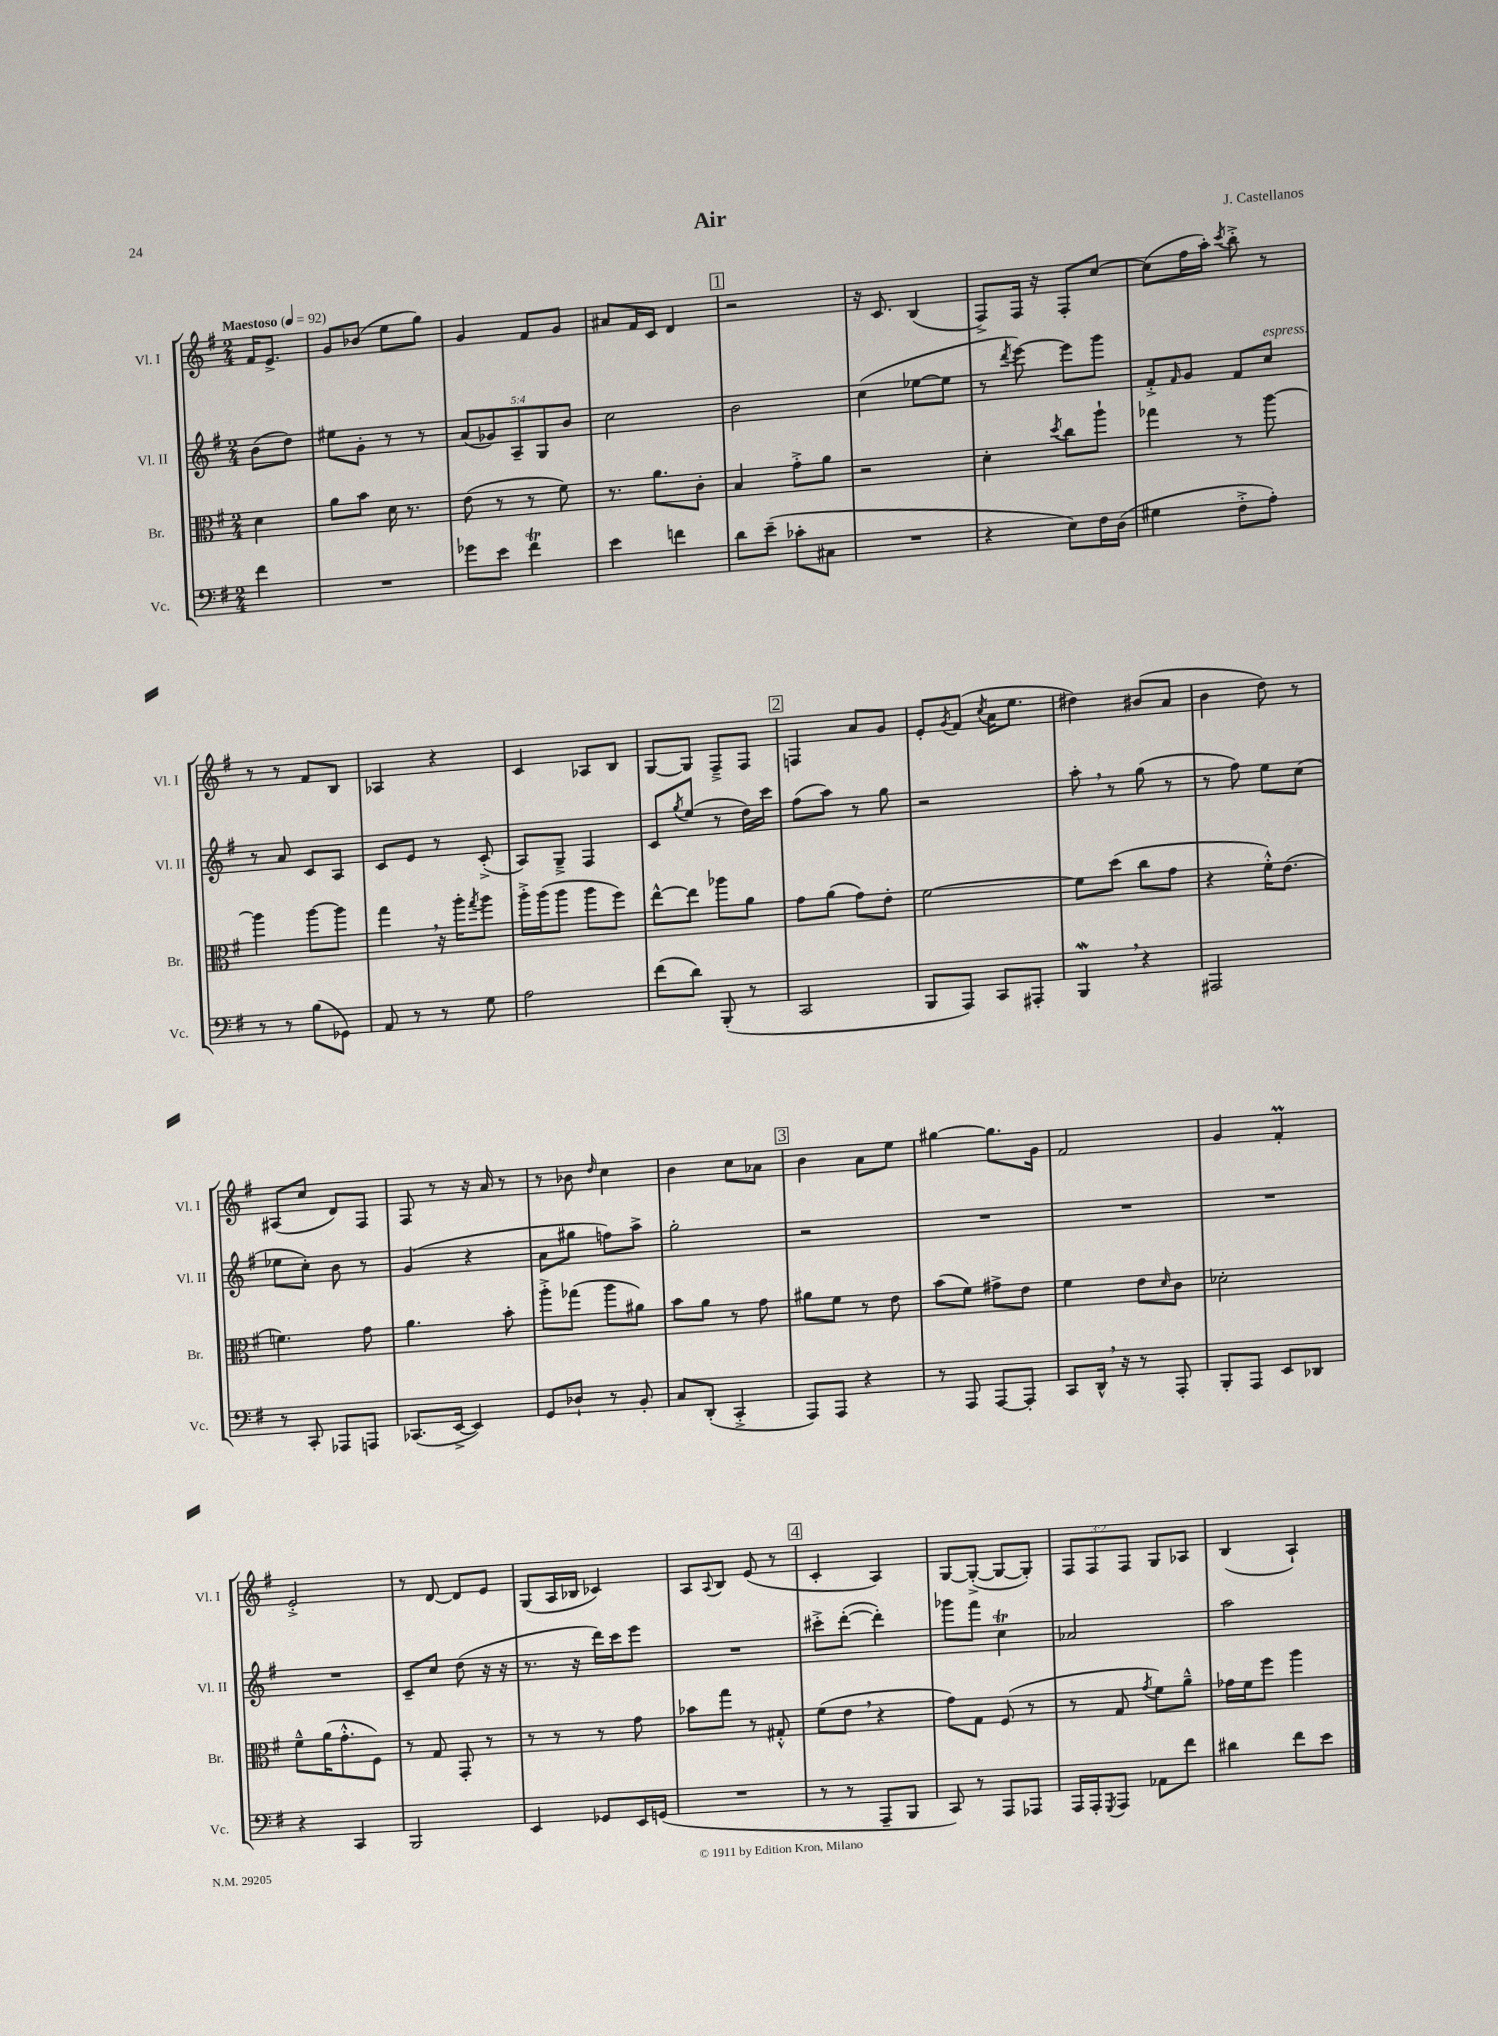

**kern	**kern	**kern	**kern
*part4	*part3	*part2	*part1
*staff4	*staff3	*staff2	*staff1
*I"Vc.	*I"Br.	*I"Vl. II	*I"Vl. I
*I'Vc.	*I'Br.	*I'Vl. II	*I'Vl. I
*clefF4	*clefC3	*clefG2	*clefG2
*k[f#]	*k[f#]	*k[f#]	*k[f#]
*M2/4	*M2/4	*M2/4	*M2/4
*MM92	*MM92	*MM92	*MM92
=	=	=	=
!	!	!	!LO:TX:a:B:t=Maestoso
4f#\	4d\	(8b\L	16f#/KL
.	.	.	8.e^/J
.	.	8dd\J)	.
=1	=1	=1	=1
2r	8a\L	8ee#X\L	8g/L
.	8b\J	8g'\J	(8b-X/J
.	16d\	8r	8ee\L
.	8.r	.	.
.	.	8r	8gg\J)
=2	=2	=2	=2
8g-X\L	(8e\	(10a/L	4g/
.	.	10g-X/)	.
8e\J	8r	.	.
.	.	10A~/	.
4f#t\	8r	.	8f#/L
.	.	10G/	.
.	8f#\)	.	8g/J
.	.	10b/J	.
=3	=3	=3	=3
4e\	8.r	2cc\	8a#X/L
.	.	.	16f#/L
.	8.a\L	.	16c/JJ
4fn\	.	.	4d/
.	8c'\J	.	.
!!LO:REH:place=s1:t=1
=4	=4	=4	=4
8d\L	4B/	2b\	2r
(8e~\J	.	.	.
8c-X'\L	8g'^\L	.	.
8C#X\J	8a\J	.	.
=5	=5	=5	=5
2r	2r	(4cc\	16r
.	.	.	8.c/
.	.	[8ee-X\L	(4B/
.	.	8ee-\J]	.
=6	=6	=6	=6
4r	4d'\	8r	8F#^/L)
.	.	8qddd/	.
.	.	[8eee\)	16F#/Jk
.	.	.	16r
.	8qdd/	.	.
8E\L)	8cc\L	8eee\L]	8F#'/L
16F#\L	8aa`\J	8ggg\J	[8cc/J
(16D\JJ	.	.	.
=7	=7	=7	=7
4G#X\	4gg-X\	8f#'^/L	(8cc\L]
.	.	16qqf#/	.
.	.	8g/J	16ff#\L
.	.	.	16aa'\JJ)
.	.	.	8qccc/
8F#'^\L	8r	8f#/L	8bb'^\
!	!	!LO:TX:a:i:t=espress.	!
8A'\J)	[8aa\	8cc/J	8r
!!LO:LB:g=z
=8	=8	=8	=8
8r	4aa\]	8r	8r
8r	.	8a/	8r
(8B\L	[8aa\L	8c/L	8f#/L
8GG-X\J)	8aa\J]	8A/J	8B/J
=9	=9	=9	=9
8AA/	4gg,\	8c/L	4A-X/
8r	.	8e/J	.
8r	16r	8r	4r
.	16aa'\KL	.	.
.	8qgg/	.	.
8G\	8aa\J	(8c'^/	.
=10	=10	=10	=10
2A\	16aa'^\LL	8A/L)	4c/
.	(16aa\J	.	.
.	8aa\J	8G~^/J	.
.	8aa\L	4F#/	8A-X/L
.	8ff#\J)	.	8B/J
=11	=11	=11	=11
(8f#\L	[8ee^^\L	8c/L	[8G/L
.	.	8qgg/	.
8d\J)	8ee\J]	(8ee/J	8G/J]
(8BBB'/	8aa-X\L	8r	8F#~^/L
8r	8a\J	16dd\LL)	8F#/J
.	.	16ccc\JJ	.
!!LO:REH:place=s1:t=2
=12	=12	=12	=12
2CC/	8g\L	(8ff#\L	4Fn/
.	(8a\J	8aa\J)	.
.	8g\L)	8r	8a/L
.	8e'\J	8gg\	8g/J
=13	=13	=13	=13
8BBB/L	[2f#\	2r	8e'/L
.	.	.	8qg/
8AAA/J)	.	.	(8f#/J
.	.	.	8qcc/
8CC/L	.	.	16a\KL
.	.	.	8.ee\J
8AAA#X'/J	.	.	.
=14	=14	=14	=14
4BBBW,/	8f#\L]	8aa',\	4dd#X\)
.	(8dd\J	8r	.
4r	8cc\L	(8gg\	(8b#X/L
.	8g\J	8r	8a/J
=15	=15	=15	=15
2AAA#X/	4r	8r	4b\
.	.	8ff#\)	.
.	16f#'^^\KL)	8ee\L	8dd\)
.	(8.e\J	.	.
.	.	(8cc\J	8r
!!LO:LB:g=z
=16	=16	=16	=16
8r	4.fn\)	8ee-X\L	(8A#X/L
8CC'/	.	8cc'\J)	8cc/J
8AAA-X/L	.	8b\	8d/L)
8AAAn/J	8g\	8r	8F#/J
=17	=17	=17	=17
(8.CC-X/L	4.a\	(4g/	8F#/
.	.	.	8r
[16EE^/Jk	.	.	.
4EE/])	.	4r	16r
.	.	.	16a/
.	8b'\	.	8r
=18	=18	=18	=18
8GG/L	8aa'^\L	8a\L	8r
8D-X`/J	(8gg-X\J	8gg#X\J	8b-X\
.	.	.	16qqdd/
8r	8aa\L	8ffn\L)	4cc\
8BB'/	8a#X\J)	8aa^\J	.
=19	=19	=19	=19
8C/L	8b\L	2gg'\	4b\
(8DD'/J	8a\J	.	.
4CC'^/	8r	.	8cc\L
.	8g\	.	8a-X\J
!!LO:REH:place=s1:t=3
=20	=20	=20	=20
8AAA/L)	8a#X\L	2r	4b\
8AAA/J	8f#\J	.	.
4r	8r	.	8a\L
.	8e\	.	8ee\J
=21	=21	=21	=21
8r	(8b\L	2r	[4gg#X\
8AAA/	8f#\J)	.	.
[8AAA/L	8g#X^\L	.	8.gg#\L]
8AAA'/J]	8e\J	.	.
.	.	.	16g\Jk
=22	=22	=22	=22
8CC/L	4f#\	2r	2f#/
16DD^^,/Jk	.	.	.
16r	.	.	.
8r	8e\L	.	.
.	16qqd/	.	.
8AAA'/	8c\J	.	.
=23	=23	=23	=23
8BBB'/L	2d-X'\	2r	4g/
8AAA/J	.	.	.
8EE/L	.	.	4f#m'/
8DD-X/J	.	.	.
!!LO:LB:g=z
=24	=24	=24	=24
4r	8f#~^^\L	2r	2e'^/
.	(16a\K	.	.
.	8.g'^^\	.	.
4CC/	.	.	.
.	8F#\J)	.	.
=25	=25	=25	=25
2BBB/	8r	8c~/L	8r
.	8G/	8cc/J	[8d/
.	8GG'/	(8dd\	8d/L]
.	8r	16r	8e/J
.	.	16r	.
=26	=26	=26	=26
4EE/	8r	8.r	(8G/L
.	8r	.	16A/L
.	.	16r	16B-X/JJ
8GG-X/L	8r	16ddd\LL)	4c-X/)
.	.	16ccc\J	.
16EE/L	8g\	8eee\J	.
(16GGn/JJ	.	.	.
=27	=27	=27	=27
2r	8b-X\L	2r	8A/L
.	.	.	8qqA/
.	8gg\J	.	8B/J
.	8r	.	(8e/
.	8G#X'^^/	.	8r
!!LO:REH:place=s1:t=4
=28	=28	=28	=28
8r	(8f#\L	8ccc#X'^\L	4c'/
8r	8e,\J	([8ddd'\J	.
8AAA~/L	4r	4ddd'\])	4A/)
8BBB/J	.	.	.
=29	=29	=29	=29
8CC/)	8g\L)	8ggg-X\L	[8G/L
8r	8G\J	8fff#\J	(8G'^/J_
8AAA/L	(8F#/	4ccT\	8G/L_
8AAA-X/J	8r	.	8G'/J])
=30	=30	=30	=30
16AAA/LL	8r	2a-X/	12F#/L
16AAA'/J	.	.	.
.	.	.	12F#/
8qGGG/	.	.	.
8AAA/J	8G/	.	.
.	.	.	12F#/J
.	8qg/	.	.
8AA-X\L	8f#\L)	.	8G/L
8f#\J	8a~^^\J	.	8A-X/J
=31	=31	=31	=31
4d#X\	16g-X\LL	2aa\	(4B/
.	16f#\J	.	.
.	8ff#\J	.	.
8f#\L	4aa\	.	4A`/)
8e\J	.	.	.
==	==	==	==
*-	*-	*-	*-
